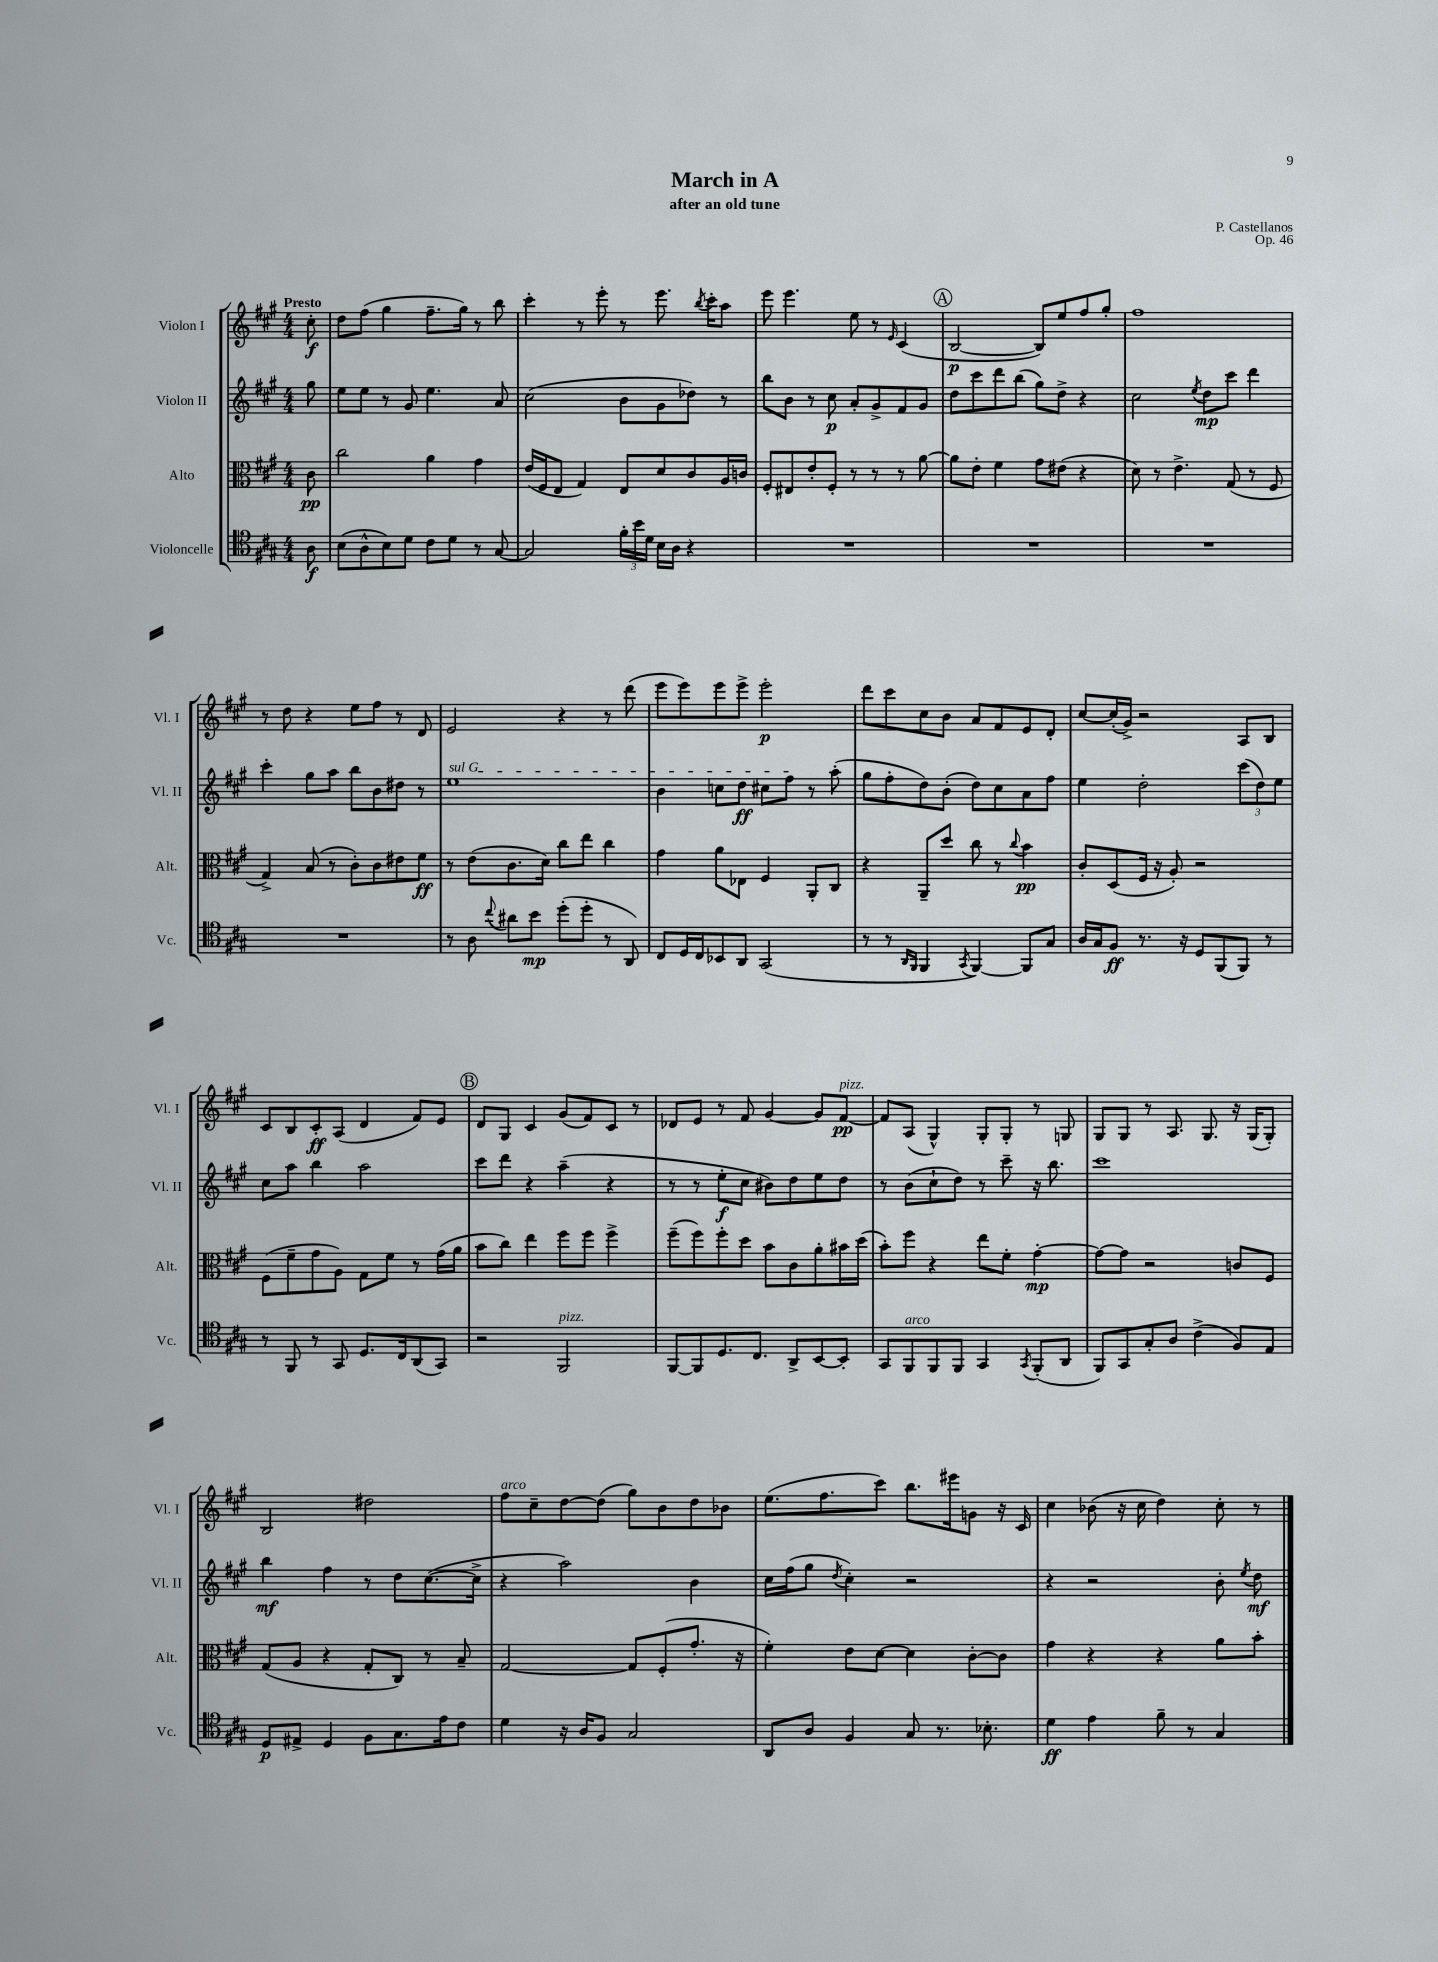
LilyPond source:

\header { title = "March in A" composer = "P. Castellanos" subtitle = "after an old tune" opus = "Op. 46" }
<<
\new StaffGroup <<
\new Staff = "s0" \with { instrumentName = "Violon I" shortInstrumentName = "Vl. I" } {
    \clef treble \key a \major \numericTimeSignature \time 4/4 \partial 8 \tempo "Presto"
    \autoBeamOff cis''8-.\f |
    d''8[ fis''8]( gis''4 fis''8.[-- gis''16]) r8 b''8 |
    cis'''4-. r8 e'''8-. r8 e'''8. \acciaccatura { b''8 } cis'''16[-. a''8] |
    e'''8 e'''4. e''8 r8 \grace { e'16 } cis'4( |
    \mark \markup { \circle "A" } b2~\p b8[) e''8 fis''8 gis''8]-. |
    fis''1 |
    r8 d''8 r4 e''8[ fis''8] r8 d'8 |
    e'2 r4 r8 d'''8( |
    e'''8[ e'''8) e'''8 e'''8]-> e'''2-.\p |
    d'''8[ cis'''8 cis''8 b'8] a'8[ fis'8 e'8 d'8]-. |
    cis''8[~ cis''16-.( gis'16]->) r2 a8[ b8] |
    cis'8[ b8 cis'8-.\ff a8]( d'4 fis'8[) e'8] |
    \mark \markup { \circle "B" } d'8[ gis8] cis'4 gis'8[( fis'8) cis'8] r8 |
    des'8[ e'8] r8 fis'8 gis'4~ gis'8[ fis'8]~\pp^\markup { \italic "pizz." } |
    fis'8[ a8]( gis4-^) gis8[-. gis8]-. r8 g8 |
    gis8[ gis8] r8 a8. gis8. r16 gis16[( gis8]-.) |
    b2 dis''2 |
    fis''8[^\markup { \italic "arco" } cis''8-- d''8~ d''8]( gis''8[) b'8 d''8 bes'8] |
    e''8.[( fis''8. cis'''8]) b''8.[ eis'''16 g'8] r16 cis'16 |
    cis''4 bes'8( r16 cis''16 d''4) cis''8-. r8 \bar "|." |
}
\new Staff = "s1" \with { instrumentName = "Violon II" shortInstrumentName = "Vl. II" } {
    \clef treble \key a \major \numericTimeSignature \time 4/4 \partial 8
    \autoBeamOff gis''8 |
    e''8[ e''8] r8 gis'8 e''4. a'8 |
    cis''2( b'8[ gis'8 des''8]) r8 |
    b''8[ b'8] r8 cis''8\p a'8[-. gis'8-> fis'8 gis'8] |
    \mark \markup { \circle "A" } d''8[ cis'''8 d'''8 b''8]( gis''8[) d''8]-> r4 |
    cis''2 \acciaccatura { e''8 } d''8[\mp cis'''8] d'''4 |
    cis'''4-. gis''8[ a''8] b''8[ b'8 dis''8] r8 |
    \once \override TextSpanner.bound-details.left.text = \markup { \italic "sul G" } e''1\startTextSpan |
    b'4 c''8[ d''8]\ff cis''8[ fis''8]\stopTextSpan r8 a''8-.( |
    gis''8[ fis''8-. d''8) b'8]-.( d''8[) cis''8 a'8 fis''8] |
    e''4 d''2-. \tuplet 3/2 { cis'''8[( d''8) e''8] } |
    cis''8[ a''8] b''4 a''2 |
    \mark \markup { \circle "B" } cis'''8[ d'''8] r4 a''4--( r4 |
    r8 r8 e''8[-.\f cis''8] bis'8[) d''8 e''8 d''8] |
    r8 b'8[( cis''8-! d''8]) r8 cis'''8-- r16 b''8. |
    cis'''1 |
    b''4\mf fis''4 r8 d''8[ cis''8.~( cis''16]-> |
    r4 a''2) b'4 |
    cis''16[ fis''16( gis''8] \acciaccatura { d''8 } cis''4-.) r2 |
    r4 r2 b'8-. \acciaccatura { e''8 } d''8\mf \bar "|." |
}
\new Staff = "s2" \with { instrumentName = "Alto" shortInstrumentName = "Alt." } {
    \clef alto \key a \major \numericTimeSignature \time 4/4 \partial 8
    \autoBeamOff cis'8\pp |
    cis''2 a'4 gis'4 |
    e'16[( fis16 e8] gis4) e8[ d'8 cis'8 a16 c'16] |
    fis8[-. eis8 e'8-. fis8]-. r8 r8 r8 a'8~ |
    \mark \markup { \circle "A" } a'8[ e'8]-. fis'4 gis'8[ eis'8]( r4 |
    d'8) r8 e'4.-> gis8( r8 fis8 |
    gis4->) b8( r8 cis'8[-.) cis'8 eis'8 fis'8]\ff |
    r8 e'8[( cis'8. d'16]) cis''8[ e''8] cis''4 |
    gis'4 a'8[ ees8] fis4 a,8[-. cis8] |
    r4 a,8[-- d''8] cis''8 r8 \appoggiatura { cis''8 } b'4\pp |
    cis'8[-. d8( fis16] r16 a8-.) r2 |
    fis8[( fis'8-- gis'8 a8]) gis8[ fis'8] r8 gis'16[( a'16] |
    \mark \markup { \circle "B" } b'8[ cis''8]) e''4 fis''8[ fis''8] fis''4-> |
    fis''8[--( fis''8) fis''8-. d''8] b'8[ cis'8 a'8-. bis'16 d''16]( |
    b'8[-.) fis''8] r4 e''8[ fis'8]-. gis'4~-.\mp |
    gis'8[~ gis'8] r2 c'8[ fis8] |
    gis8[( a8] r4 gis8[-. cis8]) r8 b8-- |
    gis2~ gis8[ fis8-.( gis'8.]-. r16 |
    fis'4-.) e'8[ d'8]~ d'4 cis'8[~-. cis'8] |
    gis'4 r4 r4 a'8[ b'8]-. \bar "|." |
}
\new Staff = "s3" \with { instrumentName = "Violoncelle" shortInstrumentName = "Vc." } {
    \clef tenor \key a \major \numericTimeSignature \time 4/4 \partial 8
    \autoBeamOff a8\f |
    b8[( a8-^ b8) d'8] cis'8[ d'8] r8 gis8~ |
    gis2 \tuplet 3/2 { fis'16[-. b'16 d'16] } b16[ a16] r4 |
    R1 |
    \mark \markup { \circle "A" } R1 |
    R1 |
    R1 |
    r8 a8 \appoggiatura { cis''8 } ais'8[ b'8]\mp d''8[-.( d''8]-. r8 a,8) |
    cis8[ d16 cis16 bes,8 a,8] gis,2( |
    r8 r8 \grace { a,16[ fis,16] } fis,4 \acciaccatura { gis,8 } fis,4~) fis,8[ gis8] |
    a16[ gis16 fis8]\ff r8. r16 d8[ fis,8( fis,8]) r8 |
    r8 fis,8 r8 gis,8 d8.[ cis16 a,8( gis,8]) |
    \mark \markup { \circle "B" } r2 fis,2^\markup { \italic "pizz." } |
    fis,8[~ fis,8 d8. cis8.] a,8[-> b,8~ b,8]-. |
    gis,8[ fis,8^\markup { \italic "arco" } fis,8 fis,8] gis,4 \acciaccatura { gis,8 } fis,8[-.( a,8] |
    fis,8[) gis,8 gis8-. a8] cis'4->( fis8[) e8] |
    d8[\p eis8]-> d4 fis8[ gis8. e'16 cis'8] |
    d'4 r16 a16[ fis8] gis2 |
    a,8[ a8] fis4 gis8 r8. bes8.-. |
    d'4\ff e'4 fis'8-- r8 gis4 \bar "|." |
}
>>
>>
\layout { \context { \Score \remove "Bar_number_engraver" } }
